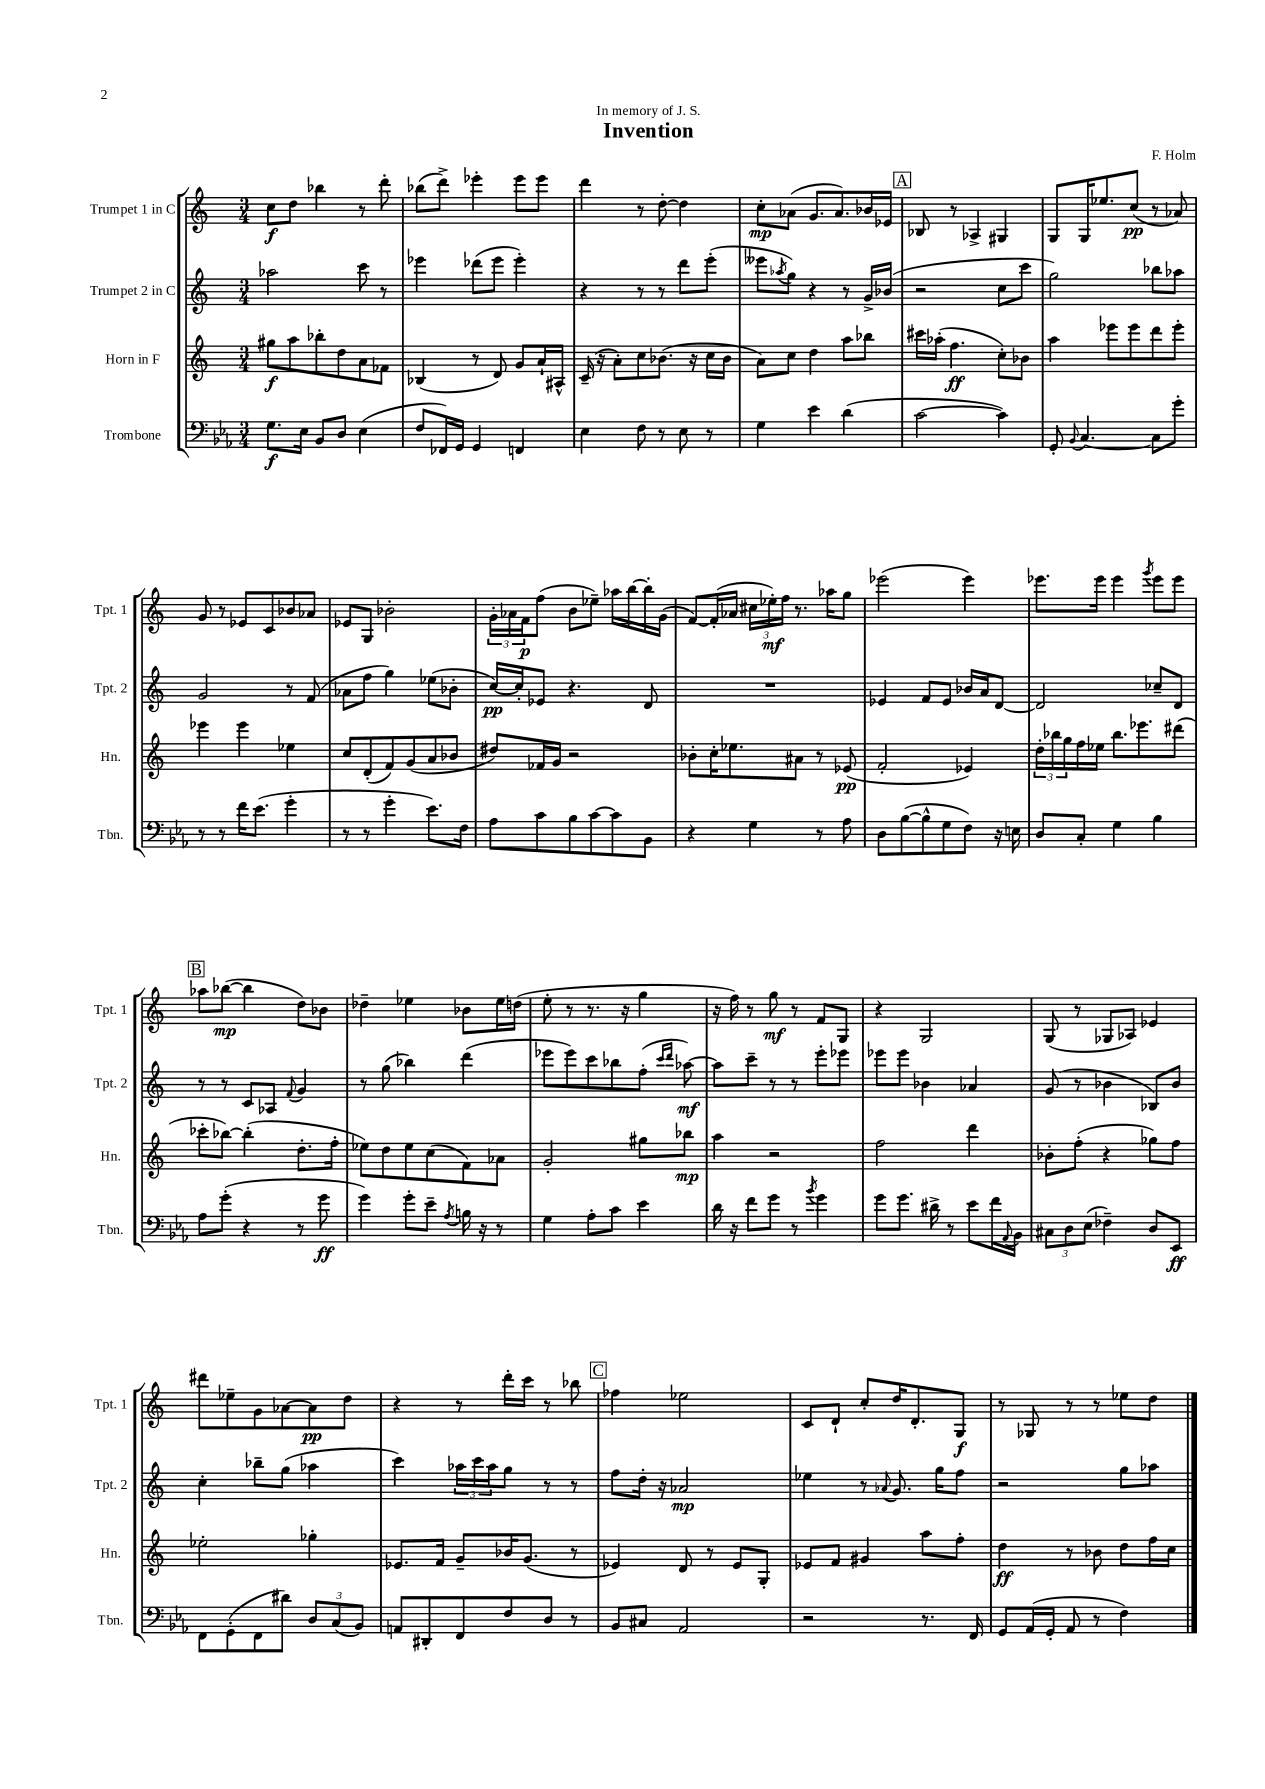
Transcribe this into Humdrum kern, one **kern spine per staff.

**kern	**dynam	**kern	**dynam	**kern	**dynam	**kern	**dynam
*part4	*part4	*part3	*part3	*part2	*part2	*part1	*part1
*staff4	*staff4	*staff3	*staff3	*staff2	*staff2	*staff1	*staff1
*I"Trombone	*	*I"Horn in F	*	*I"Trumpet 2 in C	*	*I"Trumpet 1 in C	*
*I'Tbn.	*	*I'Hn.	*	*I'Tpt. 2	*	*I'Tpt. 1	*
*clefF4	*	*clefG2	*	*clefG2	*	*clefG2	*
*k[b-e-a-]	*	*k[]	*	*k[]	*	*k[]	*
*M3/4	*	*M3/4	*	*M3/4	*	*M3/4	*
=1	=1	=1	=1	=1	=1	=1	=1
8.G\L	f	8gg#X\L	f	2aa-X\	.	8cc\L	f
.	.	8aa\	.	.	.	8dd\J	.
16E-\Jk	.	.	.	.	.	.	.
8BB-/L	.	8bb-X'\	.	.	.	4bb-X\	.
8D/J	.	8dd\	.	.	.	.	.
(4E-\	.	8a\	.	8ccc\	.	8r	.
.	.	8f-X\J	.	8r	.	8ddd'\	.
=2	=2	=2	=2	=2	=2	=2	=2
8F/L	.	(4B-X/	.	4eee-X\	.	(8bb-X\L	.
16FF-X/L)	.	.	.	.	.	8ddd^\J)	.
16GG/JJ	.	.	.	.	.	.	.
4GG/	.	8r	.	(8ddd-X\L	.	4eee-X'\	.
.	.	8d/)	.	8eee-\J	.	.	.
4FFn/	.	8g/L	.	4eee-'\)	.	8eee-\L	.
.	.	16a`/L	.	.	.	8eee-\J	.
.	.	16A#X^^/JJ	.	.	.	.	.
=3	=3	=3	=3	=3	=3	=3	=3
4E-\	.	(16c~/	.	4r	.	4ddd\	.
.	.	16r	.	.	.	.	.
.	.	8a'\L)	.	.	.	.	.
8F\	.	8cc\	.	8r	.	8r	.
8r	.	(8.b-X\J	.	8r	.	[8dd'\	.
8E-\	.	.	.	8ddd\L	.	4dd\]	.
.	.	16r	.	.	.	.	.
8r	.	16cc\LL	.	(8eee'\J	.	.	.
.	.	16b-\JJ	.	.	.	.	.
=4	=4	=4	=4	=4	=4	=4	=4
4G\	.	8a\L)	.	8eee--X\L	.	8cc'\L	mp
.	.	.	.	8qaa-X/	.	.	.
.	.	8cc\J	.	8gg\J)	.	(8a-X\J	.
4e-\	.	4dd\	.	4r	.	8.g/L	.
.	.	.	.	.	.	8.a-/)	.
(4d\	.	8aa\L	.	8r	.	.	.
.	.	8bb-X\J	.	16g^/LL	.	16b-X/L	.
.	.	.	.	(16b-X/JJ	.	16e-X/JJ	.
!!LO:REH:place=s1:t=A
=5	=5	=5	=5	=5	=5	=5	=5
[2c\	.	16ccc#X\LL	.	2r	.	8B-X/	.
.	.	(16aa-X'\JJ	.	.	.	.	.
.	.	4.ff\	ff	.	.	8r	.
.	.	.	.	.	.	4A-X^/	.
4c\])	.	8cc'\L)	.	8cc\L	.	4G#X/	.
.	.	8b-X\J	.	8ccc\J	.	.	.
=6	=6	=6	=6	=6	=6	=6	=6
8GG'/	.	4aa\	.	2gg\)	.	8G/L	.
8qqBB-/	.	.	.	.	.	.	.
[4.C/	.	.	.	.	.	16G/K	.
.	.	.	.	.	.	8.ee-X/	.
.	.	8eee-X\L	.	.	.	.	.
.	.	8eee-\	.	.	.	(8cc/J	pp
8C\L]	.	8ddd\	.	8bb-X\L	.	8r	.
8g'\J	.	8eee-'\J	.	8aa-X\J	.	8a-X/)	.
!!LO:LB:g=z
=7	=7	=7	=7	=7	=7	=7	=7
8r	.	4eee-X\	.	2g/	.	8g/	.
8r	.	.	.	.	.	8r	.
16f\KL	.	4eee-\	.	.	.	8e-X/L	.
(8.e-\J	.	.	.	.	.	.	.
.	.	.	.	.	.	8c/	.
4g'\	.	4ee-X\	.	8r	.	8b-X/	.
.	.	.	.	(8f/	.	8a-X/J	.
=8	=8	=8	=8	=8	=8	=8	=8
8r	.	8cc/L	.	8a-X\L	.	8e-X/L	.
8r	.	(8d'/	.	8ff\J	.	8G/J	.
4g'\	.	8f/)	.	4gg\)	.	2b-X'\	.
.	.	(8g/	.	.	.	.	.
8.e-\L)	.	8a/	.	(8ee-X\L	.	.	.
.	.	8b-X/J	.	8b-X'\J	.	.	.
16F\Jk	.	.	.	.	.	.	.
=9	=9	=9	=9	=9	=9	=9	=9
8A-\L	.	8dd#X/L)	.	[16cc/LL)	pp	24g'\LL	.
.	.	.	.	.	.	24a-X\	.
.	.	.	.	16cc'/J]	.	.	.
.	.	.	.	.	.	24f\J	p
8c\	.	16f-X/L	.	8e-X/J	.	(8ff\J	.
.	.	16g/JJ	.	.	.	.	.
8B-\	.	2r	.	4.r	.	8b\L	.
[8c\	.	.	.	.	.	8ee-X~\J)	.
8c\]	.	.	.	.	.	16aa-X\LL	.
.	.	.	.	.	.	[16bb\	.
8BB-\J	.	.	.	8d/	.	16bb'\]	.
.	.	.	.	.	.	(16g\JJ	.
=10	=10	=10	=10	=10	=10	=10	=10
4r	.	8b-X'\L	.	2.r	.	[8f/L)	.
.	.	16cc'\K	.	.	.	(16f'/L]	.
.	.	8.ee-X\	.	.	.	16a-X/JJ	.
4G\	.	.	.	.	.	24cc#X\LL	.
.	.	.	.	.	.	24ee-X'\)	mf
.	.	.	.	.	.	24ff\JJ	.
.	.	8a#X\J	.	.	.	8.r	.
8r	.	8r	.	.	.	.	.
.	.	.	.	.	.	16aa-X\KL	.
8A-\	.	(8e-X/	pp	.	.	8gg\J	.
=11	=11	=11	=11	=11	=11	=11	=11
8D\L	.	2f'/	.	4e-X/	.	(2eee-X\	.
([8B-\	.	.	.	.	.	.	.
8B-^^\]	.	.	.	8f/L	.	.	.
8G\	.	.	.	8e-/J	.	.	.
8F\J)	.	4e-X/)	.	16b-X/LL	.	4eee-\)	.
.	.	.	.	16a/J	.	.	.
16r	.	.	.	[8d/J	.	.	.
16En\	.	.	.	.	.	.	.
=12	=12	=12	=12	=12	=12	=12	=12
8D/L	.	24dd'\LL	.	2d/]	.	8.eee-X\L	.
.	.	24bb-X\	.	.	.	.	.
.	.	24gg\	.	.	.	.	.
8C'/J	.	16ff\	.	.	.	.	.
.	.	16ee-X\JJ	.	.	.	16eee-\Jk	.
4G\	.	8.bb-\L	.	.	.	4eee-\	.
.	.	8.eee-X\	.	.	.	.	.
.	.	.	.	.	.	8qggg/	.
4B-\	.	.	.	8cc-X~/L	.	8eee-\L	.
.	.	(8ddd#X\J	.	8d/J	.	8eee-\J	.
!!LO:LB:g=z
!!LO:REH:place=s1:t=B
=13	=13	=13	=13	=13	=13	=13	=13
8A-\L	.	8ccc-X'\L	.	8r	.	8aa-X\L	.
(8g'\J	.	[8bb-X\J)	.	8r	.	([8bb-X\J	mp
4r	.	(4bb-'\]	.	8c/L	.	4bb-\]	.
.	.	.	.	8A-X/J	.	.	.
.	.	.	.	8qqf/	.	.	.
8r	.	8.dd'\L	.	4g/	.	8dd\L)	.
8g\	ff	.	.	.	.	8b-X\J	.
.	.	16ff'\Jk	.	.	.	.	.
=14	=14	=14	=14	=14	=14	=14	=14
4g\)	.	8ee-X\L)	.	8r	.	4dd-X~\	.
.	.	8dd\	.	(8gg\	.	.	.
8g'\L	.	8ee-\	.	4bb-X\)	.	4ee-X\	.
8e-~\J	.	(8cc\	.	.	.	.	.
8qA-/	.	.	.	.	.	.	.
16Bn\	.	8f\)	.	(4ddd\	.	8b-X\L	.
16r	.	.	.	.	.	.	.
8r	.	8a-X\J	.	.	.	16ee-\L	.
.	.	.	.	.	.	(16ddn\JJ	.
=15	=15	=15	=15	=15	=15	=15	=15
4G\	.	2g'/	.	8eee-X\L	.	8ee'\	.
.	.	.	.	8eee-\)	.	8r	.
8A-'\L	.	.	.	8ccc\	.	8.r	.
8c\J	.	.	.	8bb-X\	.	.	.
.	.	.	.	.	.	16r	.
4e-\	.	8gg#X\L	.	(8ff'\J	.	4gg\	.
.	.	.	.	16qqccc/LL	.	.	.
.	.	.	.	16qqddd/JJ	.	.	.
.	.	8bb-X\J	mp	[8aa-X\)	mf	.	.
=16	=16	=16	=16	=16	=16	=16	=16
16d\	.	4aa\	.	8aa-\L]	.	16r	.
16r	.	.	.	.	.	16ff\)	.
8f\L	.	.	.	8ccc~\J	.	8r	.
8g\J	.	2r	.	8r	.	8gg\	mf
8r	.	.	.	8r	.	8r	.
8qb-/	.	.	.	.	.	.	.
4g\	.	.	.	8eee'\L	.	8f/L	.
.	.	.	.	8eee-X\J	.	8G/J	.
=17	=17	=17	=17	=17	=17	=17	=17
8g\L	.	2ff\	.	8eee-X\L	.	4r	.
8.g\J	.	.	.	8eee-\J	.	.	.
.	.	.	.	4b-X\	.	2G/	.
16d#X^\	.	.	.	.	.	.	.
8r	.	.	.	.	.	.	.
8e-\L	.	4ddd\	.	4a-X/	.	.	.
16f\L	.	.	.	.	.	.	.
8qqAA-/	.	.	.	.	.	.	.
16BB-\JJ	.	.	.	.	.	.	.
=18	=18	=18	=18	=18	=18	=18	=18
12C#X\L	.	8b-X'\L	.	(8g/	.	(8G/	.
12D\	.	.	.	.	.	.	.
.	.	(8ff'\J	.	8r	.	8r	.
(12E-\J	.	.	.	.	.	.	.
4F-X~\)	.	4r	.	4b-X\	.	8G-X/L	.
.	.	.	.	.	.	8A-X/J)	.
8D/L	.	8gg-X\L)	.	8B-X/L)	.	4e-X/	.
8EE-/J	ff	8ff\J	.	8b-/J	.	.	.
!!LO:LB:g=z
=19	=19	=19	=19	=19	=19	=19	=19
8FF\L	.	2ee-X'\	.	4cc'\	.	8ddd#X\L	.
(8GG'\	.	.	.	.	.	8ee-X~\	.
8FF\	.	.	.	8bb-X~\L	.	8g\	.
8d#X\J)	.	.	.	(8gg\J	.	[8a-X\	.
12D/L	.	4gg-X'\	.	4aa-X\	.	8a-\]	pp
(12C/	.	.	.	.	.	.	.
.	.	.	.	.	.	8dd\J	.
12BB-/J)	.	.	.	.	.	.	.
=20	=20	=20	=20	=20	=20	=20	=20
8AAn/L	.	8.e-X/L	.	4ccc\)	.	4r	.
8DD#X'/	.	.	.	.	.	.	.
.	.	16f/Jk	.	.	.	.	.
8FF/	.	8g~/L	.	24aa-X\LL	.	8r	.
.	.	.	.	24ccc\	.	.	.
.	.	.	.	24aa-\J	.	.	.
8F/	.	16b-X/K	.	8gg\J	.	16ddd'\LL	.
.	.	(8.g/J	.	.	.	16ccc\JJ	.
8D/J	.	.	.	8r	.	8r	.
8r	.	8r	.	8r	.	8bb-X\	.
!!LO:REH:place=s1:t=C
=21	=21	=21	=21	=21	=21	=21	=21
8BB-/L	.	4e-X/)	.	8ff\L	.	4ff-X\	.
8C#X/J	.	.	.	16dd'\Jk	.	.	.
.	.	.	.	16r	.	.	.
2AA-/	.	8d/	.	2a-X/	mp	2ee-X\	.
.	.	8r	.	.	.	.	.
.	.	8e-/L	.	.	.	.	.
.	.	8G'/J	.	.	.	.	.
=22	=22	=22	=22	=22	=22	=22	=22
2r	.	8e-X/L	.	4ee-X\	.	8c/L	.
.	.	8f/J	.	.	.	8d`/J	.
.	.	4g#X/	.	8r	.	8cc'/L	.
.	.	.	.	8qqa-X/	.	.	.
.	.	.	.	8.g/	.	16dd/K	.
.	.	.	.	.	.	8.d'/	.
8.r	.	8aa\L	.	.	.	.	.
.	.	.	.	16gg\KL	.	.	.
.	.	8ff'\J	.	8ff\J	.	8G/J	f
16FF/	.	.	.	.	.	.	.
=23	=23	=23	=23	=23	=23	=23	=23
8GG/L	.	4dd\	ff	2r	.	8r	.
(16AA-/L	.	.	.	.	.	8G-X/	.
16GG'/JJ	.	.	.	.	.	.	.
8AA-/	.	8r	.	.	.	8r	.
8r	.	8b-X\	.	.	.	8r	.
4F\)	.	8dd\L	.	8gg\L	.	8ee-X\L	.
.	.	16ff\L	.	8aa-X\J	.	8dd\J	.
.	.	16cc\JJ	.	.	.	.	.
==	==	==	==	==	==	==	==
*-	*-	*-	*-	*-	*-	*-	*-
